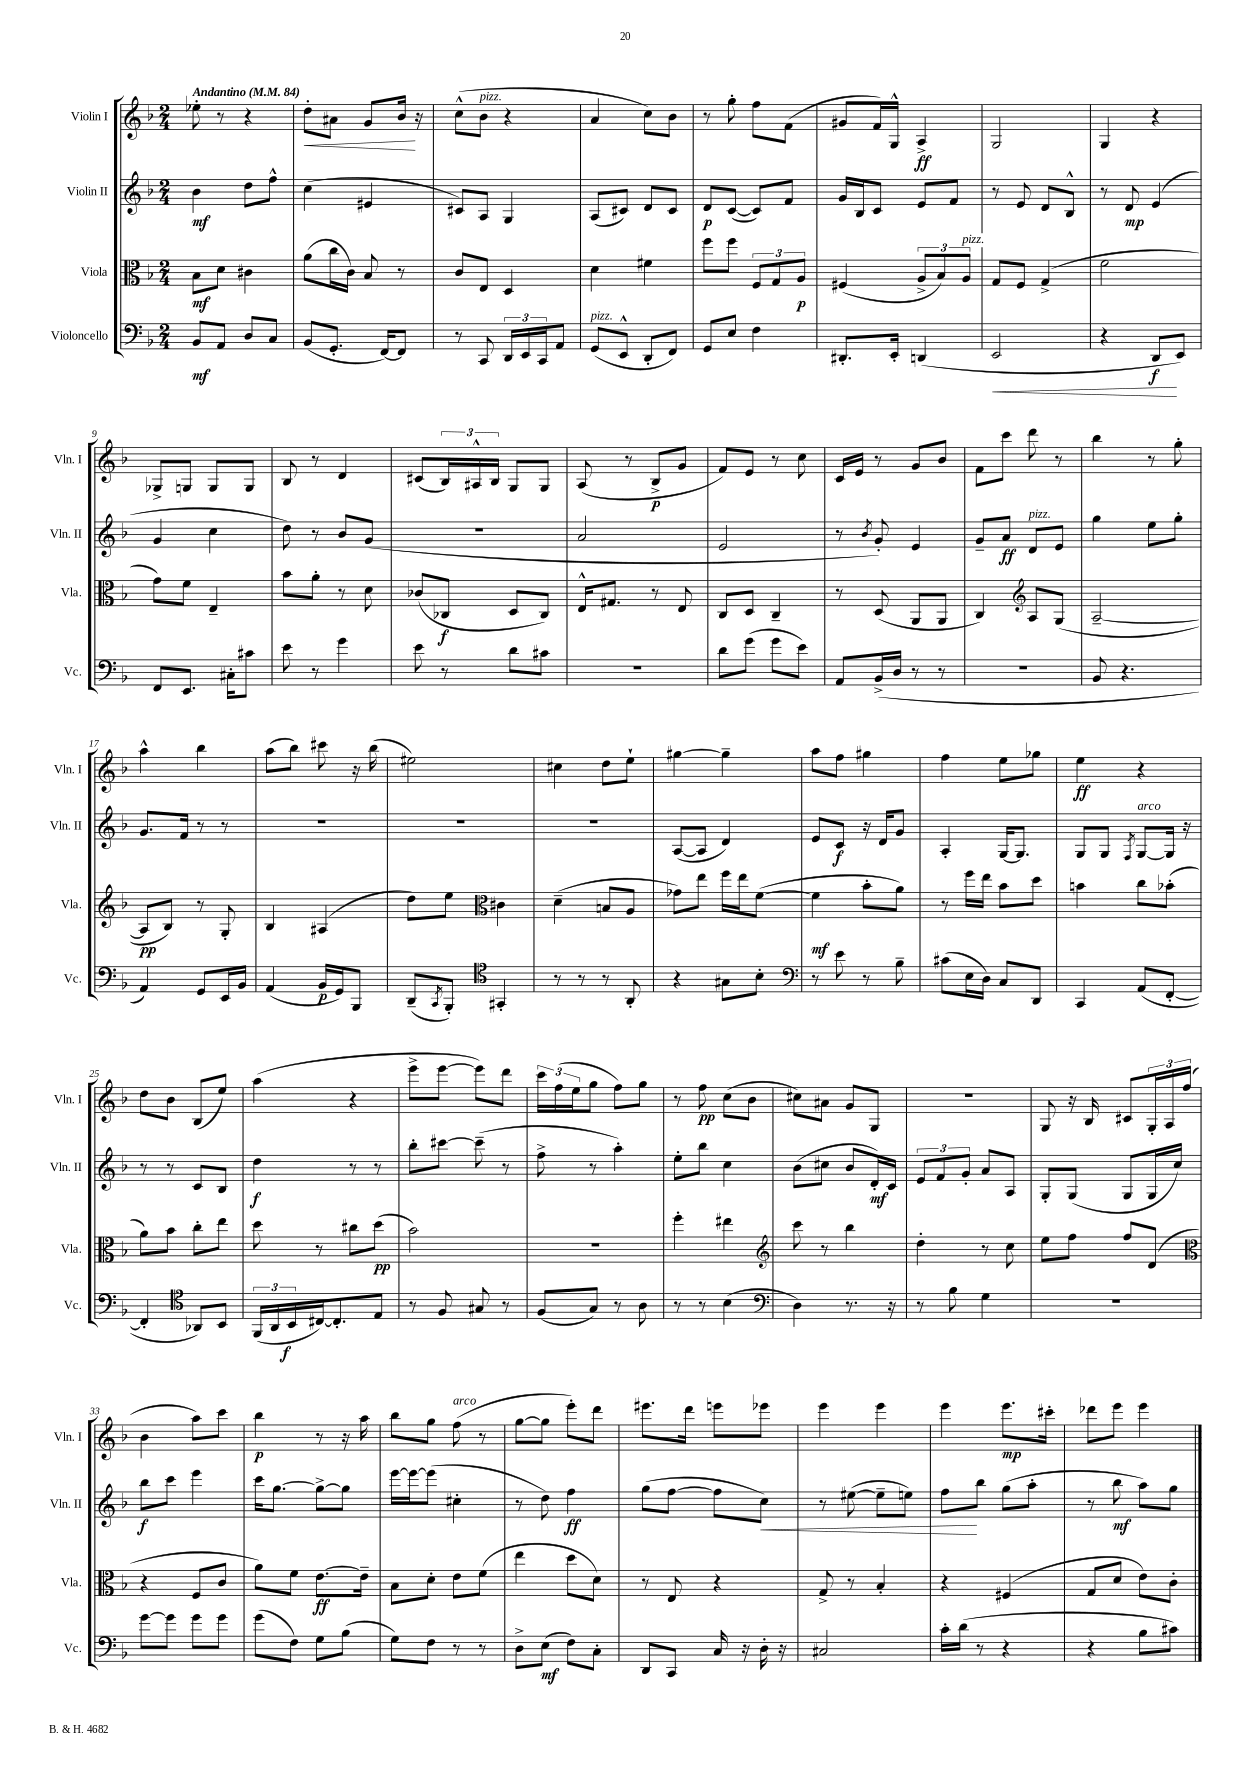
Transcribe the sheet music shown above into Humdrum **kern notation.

**kern	**kern	**kern	**kern
*staff4	*staff3	*staff2	*staff1
*clefF4	*clefC3	*clefG2	*clefG2
*k[b-]	*k[b-]	*k[b-]	*k[b-]
*M2/4	*M2/4	*M2/4	*M2/4
*MM84	*MM84	*MM84	*MM84
8BB-	8B-	4b-	8ee-'
8AA	8d	.	8r
8D	4c#	8dd	4r
8C	.	8ff^^	.
=	=	=	=
(8BB-	(8a	(4cc	8dd'
8.GG'	16cc	.	8a#
.	16c)	.	.
.	8B-	4e#	8g
[16FF)	.	.	.
8FF]	8r	.	16b-
.	.	.	16r
=	=	=	=
8r	8c	8c#)	(8cc^^
8CC	8E	8A	8b-
24DD	4D	4G	4r
24EE	.	.	.
24CC	.	.	.
8AA	.	.	.
=	=	=	=
(8GG	4d	(8A	4a
8EE^^	.	8c#)	.
8DD'	4f#	8d	8cc)
8FF)	.	8c#	8b-
=	=	=	=
8GG	8ff	8d	8r
8E	8ff	([8c	8gg'
4F	12F	8c])	8ff
.	12G	.	.
.	.	8f	(8f
.	12A	.	.
=	=	=	=
8.DD#'	(4F#	16g	8g#
.	.	16B-	.
.	.	8c	16f)
16EE'	.	.	16G^^
(4DD	12A^	8e	4A^
.	12B-)	.	.
.	.	8f	.
.	12A	.	.
=	=	=	=
2EE	8G	8r	2G
.	8F	8e	.
.	(4G^	8d	.
.	.	8B-^^	.
=	=	=	=
4r	2f	8r	4G
.	.	8d	.
8DD	.	(4e	4r
8EE)	.	.	.
=	=	=	=
8FF	8g)	4g	8G-^
8.EE	8f	.	8G
.	4E~	4cc	8G
16C#'	.	.	.
8c#	.	.	8G
=	=	=	=
8e	8b-	8dd)	8B-
8r	8a'	8r	8r
4g	8r	8b-	4d
.	8d	(8g	.
=	=	=	=
8e	(8c-	2r	(8c#
8r	8C-	.	24B-)
.	.	.	24A#^^
.	.	.	24B-
8d	8D	.	8G
8c#	8C-)	.	8G
=	=	=	=
2r	16E^^	2a	(8A
.	8.G#	.	.
.	.	.	8r
.	8r	.	8B-^
.	8E	.	8g
=	=	=	=
8d	8C	2e	8f)
(8g	8D	.	8e
8g	4C~	.	8r
8e)	.	.	8cc
=	=	=	=
8AA	8r	8r	16c
.	.	.	16e
.	.	8qb-	.
(16BB-^	(8D	8g')	8r
16D	.	.	.
8r	8AA	4e	8g
8r	8AA	.	8b-
=	=	=	=
2r	4C)	8g~	8f
.	.	8a	8ccc
*	*clefG2	*	*
.	8A	8d	8ddd
.	(8G	8e	8r
=	=	=	=
8BB-	[2A~	4gg	4bb-
4.r	.	.	.
.	.	8ee	8r
.	.	8gg'	8gg'
=	=	=	=
4AA)	8A]	8.g	4aa^^
.	8B-)	.	.
.	.	16f	.
8GG	8r	8r	4bb-
16EE	8G'	8r	.
16BB-	.	.	.
=	=	=	=
(4AA	4B-	2r	(8aa
.	.	.	8bb-)
16BB-	(4A#	.	8ccc#
16GG)	.	.	.
8BBB-	.	.	16r
.	.	.	(16bb-
=	=	=	=
(8DD~	8dd)	2r	2ee#)
8qCC	.	.	.
8BBB-')	8ee	.	.
*clefC4	*clefC3	*	*
4GG#'	4c#	.	.
=	=	=	=
8r	(4d~	2r	4cc#
8r	.	.	.
8r	8B	.	8dd
8AA'	8A	.	8ee`
=	=	=	=
4r	8g-)	([8A	[4gg#
.	8ee	8A]	.
8G#	16ff	4d)	4gg#~]
.	16ee	.	.
8B-'	([8f	.	.
=	=	=	=
*clefF4	*	*	*
8r	4f]	8e	8aa
8e	.	8c	8ff
8r	8b-'	16r	4gg#
.	.	16d	.
8B-~	8a)	8g	.
=	=	=	=
(8c#	8r	4A'	4ff
16E	16ff	.	.
16D)	16ee	.	.
8C	8b-	[16G	8ee
.	.	8.G]	.
8DD	8dd	.	8gg-
=	=	=	=
4CC	4b	8G	4ee
.	.	8G	.
.	.	8qF	.
(8AA	8cc	[8G	4r
[8FF'	(8b-'	16G]	.
.	.	16r	.
=	=	=	=
4FF']	8a)	8r	8dd
.	8b-	8r	8b-
*clefC4	*	*	*
8AA-)	8cc'	8c	(8B-
8BB-	8ee	8B-	8ee)
=	=	=	=
(24FF	8dd	4dd	(4aa
24AA	.	.	.
24BB-	.	.	.
[16C#)	8r	.	.
8.C#']	.	.	.
.	8cc#	8r	4r
8E	(8dd	8r	.
=	=	=	=
8r	2b-)	8bb-'	8eee^
8F	.	[8ccc#	[8eee
8G#	.	(8ccc#~]	8eee])
8r	.	8r	8ddd
=	=	=	=
(8F	2r	8ff^	24ccc
.	.	.	(24ff
.	.	.	24ee
8G)	.	8r	8gg
8r	.	4aa')	8ff)
8A	.	.	8gg
=	=	=	=
8r	4ff'	8ee'	8r
8r	.	8bb-	8ff
(4B-	4ee#	4cc	(8cc
.	.	.	8b-
=	=	=	=
*clefF4	*clefG2	*	*
4D)	8ccc	(8b-	8cc#)
.	8r	8cc#	8a#
8.r	4bb-	8b-	8g
.	.	16d')	8G
16r	.	16c	.
=	=	=	=
8r	4dd'	12e	2r
.	.	12f	.
8B-	.	.	.
.	.	12g'	.
4G	8r	8a	.
.	8cc	8A	.
=	=	=	=
2r	8ee	8G'	8G
.	8ff	(8G	16r
.	.	.	16B-
.	8ff	8G	8c#
.	(8d	16G	24G'
.	.	.	24A
.	.	16cc)	.
.	.	.	(24ff
=	=	=	=
*	*clefC3	*	*
[8g	4r	8bb-	4b-
8g]	.	8ccc	.
8g	8F	4eee	8aa)
8g	8c	.	8ccc
=	=	=	=
(8g	8a)	16ccc	4bb-
.	.	[8.gg	.
8F)	8f	.	.
8G	[8.e	8gg^_	8r
(8B-	.	8gg]	16r
.	16e~]	.	16aa
=	=	=	=
8G)	8B-	[16eee	8bb-
.	.	16eee_	.
8F	8d'	(8eee]	8gg
8r	8e	4cc#'	(8ff
8r	(8f	.	8r
=	=	=	=
8D^	4ee	8r	[8gg
(8E	.	8dd)	8gg]
8F)	8dd	4ff	8eee')
8C'	8d)	.	8ddd
=	=	=	=
8DD	8r	(8gg	8.eee#
8CC	8E	[8ff	.
.	.	.	16ddd
16C	4r	8ff]	8eee
16r	.	.	.
16D'	.	8cc)	8eee-
16r	.	.	.
=	=	=	=
2C#	8G^	8r	4eee
.	8r	([8ee#	.
.	4B-'	8ee#~]	4eee
.	.	8ee)	.
=	=	=	=
16c'	4r	8ff	4eee
(16d	.	.	.
8r	.	8bb-	.
4r	(4F#	(8gg	8.eee
.	.	8aa'	.
.	.	.	16ccc#'
=	=	=	=
4r	8G	8r	8ddd-
.	8d	8bb-	8eee
8B-	8e)	8aa)	4eee
8c#)	8c'	8gg	.
==	==	==	==
*-	*-	*-	*-
